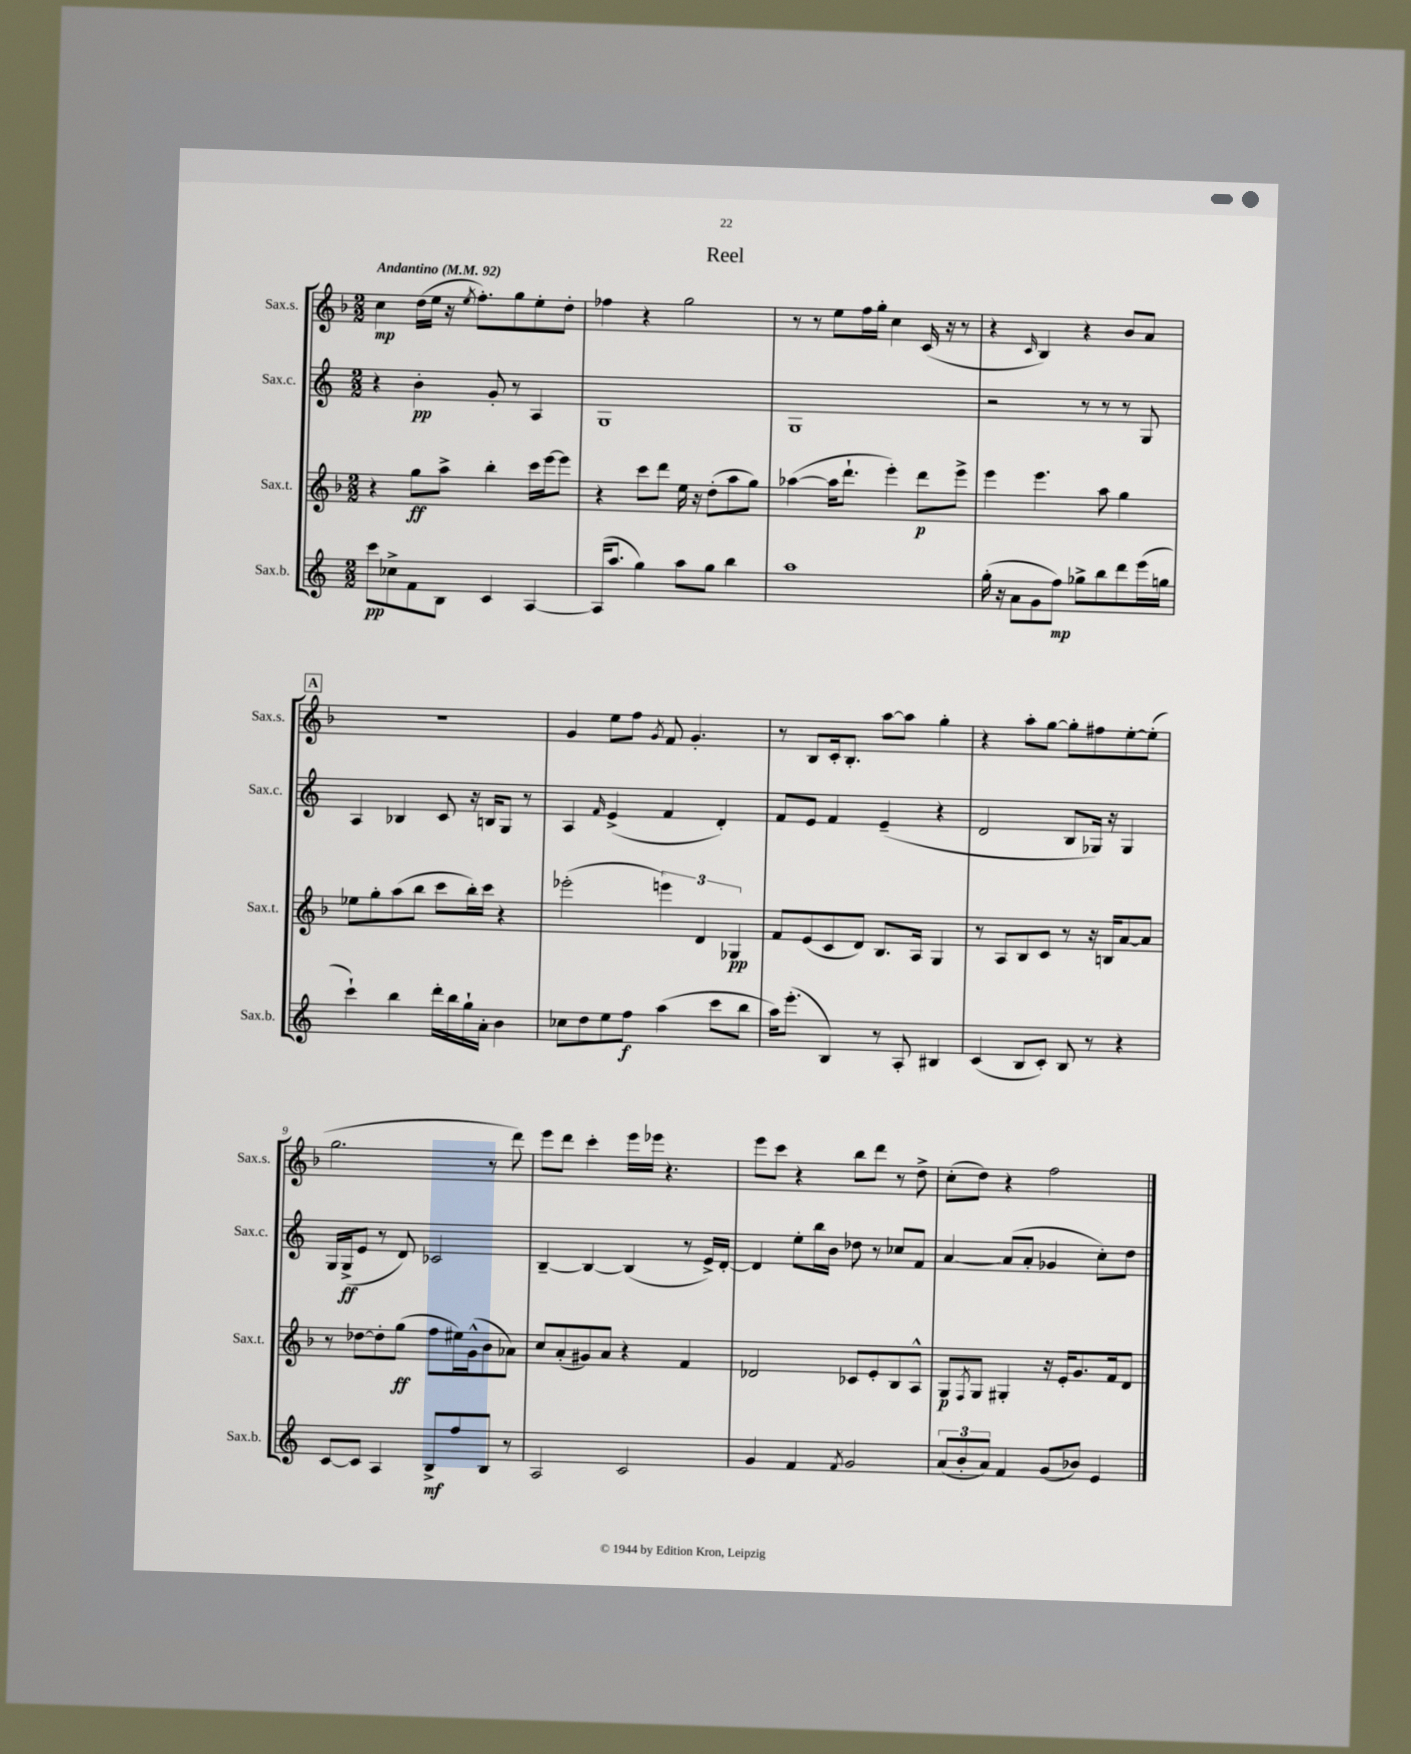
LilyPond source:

\header { title = "Reel" }
<<
\new StaffGroup <<
\new Staff = "s0" \with { instrumentName = "Sax.s." shortInstrumentName = "Sax.s." } {
    \clef treble \key f \major \numericTimeSignature \time 2/2 \tempo "Andantino" 4 = 92
    c''4\mp d''16( e''16 r16 \acciaccatura { e''8 } f''8.-.) g''8 e''8-. d''8-. |
    fes''4 r4 g''2 |
    r8 r8 e''8 f''16 g''16-. c''4 c'16( r16 r8 |
    r4 \grace { c'16 } bes4) r4 bes'8 a'8 |
    \mark \markup { \box "A" } R1 |
    g'4 e''8 f''8 \acciaccatura { g'8 } f'8 g'4.-. |
    r8 bes8 c'16-. bes8.-. a''8~ a''8 g''4-. |
    r4 a''8-. g''8~ g''8-. fis''8 e''8~-. e''8-.( |
    g''2. r8 d'''8) |
    e'''8 d'''8 c'''4-. e'''16 ees'''16 r4. |
    e'''8 c'''8 r4 bes''8 d'''8 r8 d''8-> |
    c''8-.( d''8) r4 f''2 \bar "|." |
}
\new Staff = "s1" \with { instrumentName = "Sax.c." shortInstrumentName = "Sax.c." } {
    \clef treble \key c \major \numericTimeSignature \time 2/2
    r4 b'4-.\pp g'8-. r8 a4 |
    g1 |
    g1 |
    r2 r8 r8 r8 g8 |
    \mark \markup { \box "A" } a4 bes4 c'8 r16 b16 g8 r8 |
    a4 \grace { f'16 } e'4->( f'4 d'4-.) |
    f'8 e'8 f'4 e'4--( r4 |
    d'2 b8 ges16) r16 ges4 |
    g16 g16->\ff( e'8 r8 d'8) ces'2 |
    b4~-- b4~ b4( r8 e'16->) d'16~-. |
    d'4 e''8-. b''16 b'16 des''8 r8 ces''8 f'8 |
    a'4~ a'8( a'8-. ges'4 c''8-.) d''8 \bar "|." |
}
\new Staff = "s2" \with { instrumentName = "Sax.t." shortInstrumentName = "Sax.t." } {
    \clef treble \key f \major \numericTimeSignature \time 2/2
    r4 g''8\ff a''8-> bes''4-. c'''16 e'''16~ e'''8 |
    r4 c'''8 d'''8 e''16 r16 d''8-.( a''8 g''8) |
    aes''4~( aes''16 d'''8.-! e'''4-.) d'''8\p e'''8-> |
    e'''4 e'''4. a''8 g''4 |
    \mark \markup { \box "A" } ees''8 g''8-. a''8( bes''8 c'''8 bes''16-.) c'''16 r4 |
    ees'''2-.( \tuplet 3/2 { e'''4) d'4 ges4\pp } |
    f'8 e'8( c'8 d'8) bes8. a16 g4 |
    r8 a8 bes8 c'8 r8 r16 b16 a'8~ a'8 |
    r8 des''8~ des''8-. g''8\ff( f''8 eis''16) g'16-^( bes'8 aes'8) |
    c''8 a'8-.( gis'8) a'8 r4 f'4 |
    des'2 ces'8 e'8-. bes8 a8-^ |
    g8\p \acciaccatura { f8 } g8 gis4-. r16 e'16-. g'8. f'16 d'8 \bar "|." |
}
\new Staff = "s3" \with { instrumentName = "Sax.b." shortInstrumentName = "Sax.b." } {
    \clef treble \key c \major \numericTimeSignature \time 2/2
    c'''8\pp ces''8-> f'8 b8 c'4 a4~ |
    a16( a''8. g''4) a''8 g''8 b''4 |
    a''1 |
    g''16-.( r16 a'8 g'8 f''8\mp) ges''8-> b''8 d'''8 e'''16( g''16 |
    \mark \markup { \box "A" } c'''4-!) b''4 d'''16-. b''16 g''16-! a'16-. b'4 |
    ces''8 d''8 e''8 f''8\f a''4( c'''8 b''8 |
    a''16) e'''8.-.( b4) r8 a8-. bis4 |
    c'4( b8 c'8-.) b8 r8 r4 |
    c'8~ c'8 a4 b8->\mf f''8 b8 r8 |
    a2 c'2 |
    g'4 f'4 \acciaccatura { f'8 } g'2 |
    \tuplet 3/2 { a'8( b'8-. a'8) } f'4 g'8( bes'8) e'4 \bar "|." |
}
>>
>>
